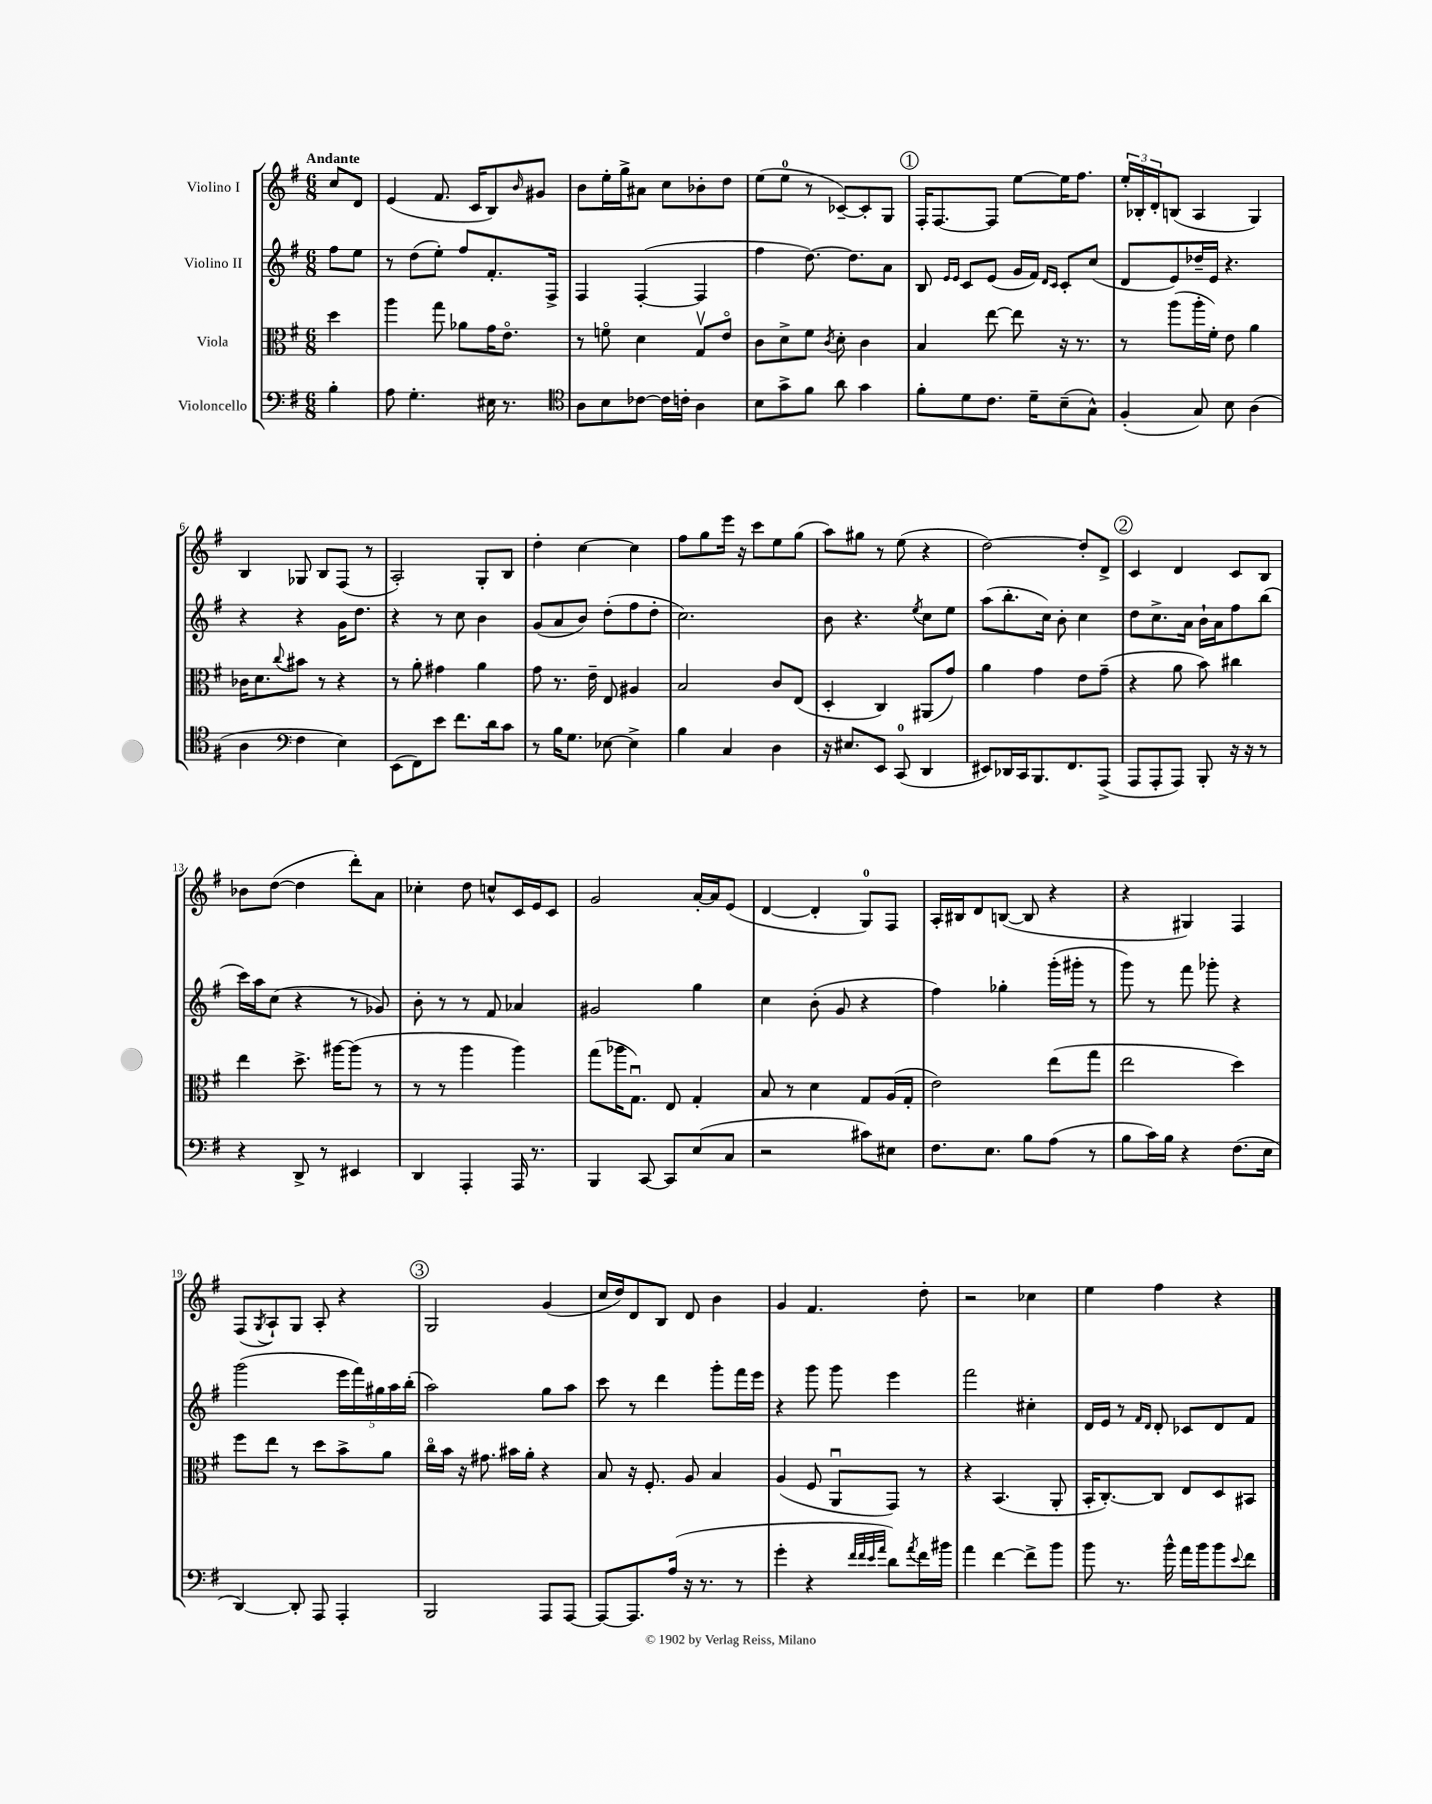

**kern	**kern	**kern	**kern
*staff4	*staff3	*staff2	*staff1
*clefF4	*clefC3	*clefG2	*clefG2
*k[f#]	*k[f#]	*k[f#]	*k[f#]
*M6/8	*M6/8	*M6/8	*M6/8
4B'	4dd	8ff#	8cc
.	.	8ee	8d
=	=	=	=
8A	4aa	8r	(4e
4.G'	.	(8dd	.
.	8gg	8ee')	8.f#
.	8a-	8ff#	.
.	.	.	16c
16E#	16g	8.f#'	8B)
8.r	8.eo	.	.
.	.	.	16qqb
.	.	.	8g#
.	.	16F#^	.
=	=	=	=
*clefC4	*	*	*
8A	8r	4F#	8b
8B	8fo	.	16ee'
.	.	.	16gg^
[8c-	4d	([4F#'	8a#
16c-]	.	.	8cc
16c'	.	.	.
4A	8Gv	4F#]	8b-'
.	8eo	.	8dd
=	=	=	=
8B	8c	4ff#	(8ee
8g^	8d^	.	8ee
8f#	8f#	[8.dd)	8r
.	8qc	.	.
8a	8d'	.	[8c-~)
.	.	8.dd]	.
4g	4c	.	8c-']
.	.	8a	8G
=	=	=	=
8f#'	4B	8B	16F#'
.	.	.	[8.F#
.	.	16qqe	.
.	.	16qqe	.
8d	.	8c	.
8.c	[8ee	(8e	8F#]
.	8ee]	16g	[8ee
16d~	.	16f#)	.
.	.	16qqd	.
.	.	16qqc	.
(8B~	16r	8c'	16ee]
.	8.r	.	8.ff#
8G^^)	.	(8cc	.
=	=	=	=
(4F#'	8r	8d	24ee'
.	.	.	24B-'
.	.	.	24d'
.	(8aa	8e)	(8B
8G)	16aa'	16dd-~	4A
.	16f#')	16e	.
8B	8e	4.r	.
(4A	4a	.	4G)
=	=	=	=
4A	16c-	4r	4B
.	8.d	.	.
*clefF4	*	*	*
.	8qqcc	.	.
4F#	8b#	4r	8G-
.	8r	.	8B
4E)	4r	16g	(8F#
.	.	8.dd	.
.	.	.	8r
=	=	=	=
(8EE	8r	4r	2A')
8FF#)	8a'	.	.
8e	4g#	8r	.
8.f#	.	8cc	.
.	4a	4b	8G'
16d	.	.	.
8c	.	.	8B
=	=	=	=
8r	8g	(8g	4dd'
16B	8.r	8a	.
8.G	.	.	.
.	.	8b)	[4cc
.	16e~	.	.
[8E-	8E	(8dd'	.
4E-^]	4A#	8ff#	4cc]
.	.	8dd'	.
=	=	=	=
4B	2B	2.cc)	8ff#
.	.	.	8gg
4C	.	.	16eee
.	.	.	16r
.	.	.	8ccc
4D	8c	.	8ee
.	(8E	.	(8gg
=	=	=	=
16r	4D'	8b	8aa)
8.E#	.	.	.
.	.	4.r	8gg#
8EE	4C)	.	8r
(8CC	.	.	(8ee
.	.	8qee	.
4DD	(8AA#	8cc	4r
.	8g)	8ee	.
=	=	=	=
8EE#)	4a	(8aa	[2dd)
16DD-	.	8.bb'	.
16CC	.	.	.
8.BBB	4g	.	.
.	.	16cc)	.
.	.	8b'	.
8.FF#	.	.	.
.	8e	4cc	8dd']
(8AAA^	(8g~	.	8d^
=	=	=	=
8AAA	4r	8dd	4c
8AAA'	.	8.cc^	.
8AAA)	8a	.	4d
.	.	16a	.
8BBB'	8b)	16b`	.
.	.	16a	.
16r	4cc#	8ff#	8c
16r	.	.	.
8r	.	(8bb	8B
=	=	=	=
4r	4ee	16ccc)	8b-
.	.	16aa	.
.	.	(8cc	([8dd
8DD^	8.dd^	4r	4dd]
8r	.	.	.
.	[16aa#	.	.
4EE#	(8aa#]	8r	8ddd')
.	8r	8g-)	8a
=	=	=	=
4DD	8r	8b'	4cc-'
.	8r	8r	.
4AAA'	4aa	8r	8dd
.	.	8f#	8cc^^
16AAA	4aa)	4a-	16c
8.r	.	.	16e
.	.	.	8c
=	=	=	=
4BBB	(8gg	2g#	2g
.	16aa-	.	.
.	8.Gu)	.	.
[8CC	.	.	.
8CC]	8E	.	.
(8E	4G'	4gg	[16a'
.	.	.	16a]
8C	.	.	(8e
=	=	=	=
2r	8B	4cc	[4d
.	8r	.	.
.	4d	(8b'	4d']
.	.	8g	.
8c#)	8G	4r	8G)
8E#	(16A	.	8F#
.	16G'	.	.
=	=	=	=
8.F#	2e)	4ff#)	16A'
.	.	.	16B#
.	.	.	8d
8.E	.	.	.
.	.	4gg-'	([8B
8B	.	.	8B]
(8A	(8ee	(16ggg'	4r
.	.	16ggg#'	.
8r	8gg	8r	.
=	=	=	=
8B	2ee	8ggg)	4r
16c)	.	8r	.
16B	.	.	.
4r	.	8fff#	4G#)
.	.	8ggg-'	.
(8.F#	4dd)	4r	4F#
16E	.	.	.
=	=	=	=
[4DD)	8ff#	(2ggg	(8F#
.	.	.	8qG
.	8ee	.	8A`)
8DD']	8r	.	8G
8AAA	8dd	.	8A'
4AAA'	8b^	20eee	4r
.	.	20fff#)	.
.	.	20gg#	.
.	8a	.	.
.	.	20aa	.
.	.	(20bb'	.
=	=	=	=
2BBB	16cco	2aa)	2G
.	16b	.	.
.	16r	.	.
.	8.g#	.	.
.	16b#	.	.
.	16a'	.	.
8AAA	4r	8gg	(4g
[8AAA	.	8aa	.
=	=	=	=
8AAA_	8B	8ccc	16cc
.	.	.	16dd)
8.AAA]	16r	8r	8d
.	8.F#'	.	.
.	.	4ddd	8B
(16A	.	.	.
16r	8A	.	8d
8.r	.	.	.
.	4B	8ggg'	4b
8r	.	16fff#	.
.	.	16eee	.
=	=	=	=
4g'	(4A	4r	4g
4r	8F#	8ggg	4.f#
.	8AAu	8ggg	.
32qqf#	.	.	.
32qqf#	.	.	.
32qqe	.	.	.
32qqa	.	.	.
8d)	8GG)	4eee	.
8qa	.	.	.
16f#	8r	.	8dd'
16b#	.	.	.
=	=	=	=
4a	4r	2fff#	2r
[4f#	(4.BB	.	.
8f#^]	.	4cc#'	4cc-
8b	8AA'	.	.
=	=	=	=
8b	16BB'	16d	4ee
.	[8.C')	16e	.
8.r	.	8r	.
.	.	16qqf#	.
.	.	16qqd	.
.	8C]	8d'	4ff#
16b^^	.	.	.
16a	8E	8c-	.
16b	.	.	.
8b	8D	8d	4r
8qqe	.	.	.
8f#	8BB#	8f#	.
==	==	==	==
*-	*-	*-	*-
